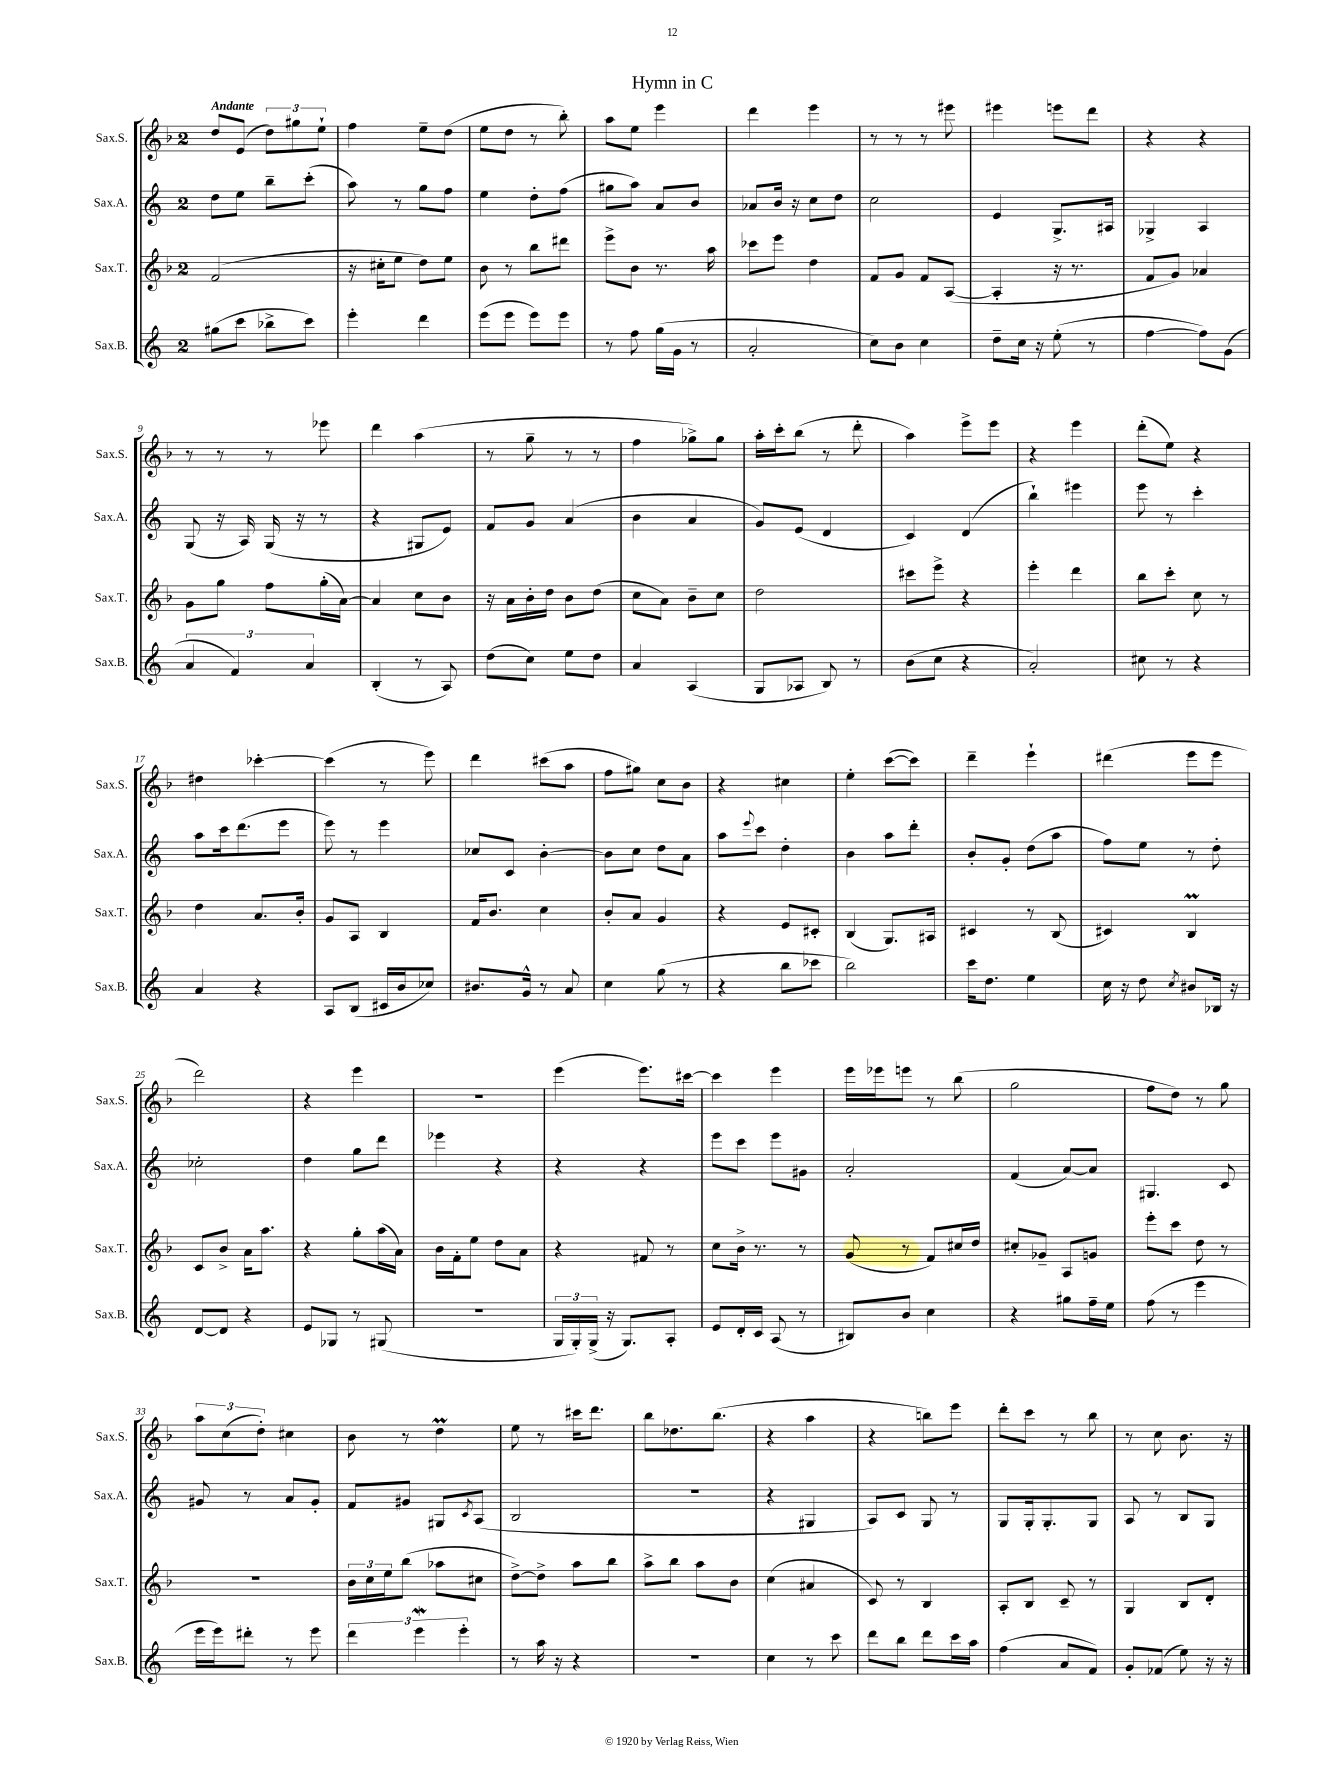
\header { title = "Hymn in C" }
<<
\new StaffGroup <<
\new Staff = "s0" \with { instrumentName = "Sax.S." shortInstrumentName = "Sax.S." } {
    \clef treble \key f \major \once \override Staff.TimeSignature.style = #'single-digit \time 2/4 \tempo "Andante"
    d''8 e'8( \tuplet 3/2 { d''8) gis''8 e''8-! } |
    f''4 e''8-- d''8( |
    e''8 d''8 r8 bes''8-.) |
    a''8 e''8 e'''4 |
    d'''4 e'''4 |
    r8 r8 r8 eis'''8 |
    eis'''4 e'''8 d'''8 |
    r4 r4 |
    r8 r8 r8 ees'''8 |
    d'''4 a''4( |
    r8 g''8-- r8 r8 |
    f''4 ges''8->) ges''8 |
    a''16-. c'''16-. bes''8( r8 d'''8-. |
    a''4) e'''8-> e'''8 |
    r4 e'''4 |
    d'''8-.( e''8) r4 |
    dis''4 ces'''4~-. |
    ces'''4( r8 e'''8) |
    d'''4 cis'''8( a''8 |
    f''8 gis''8) c''8 bes'8 |
    r4 cis''4 |
    e''4-. c'''8~( c'''8) |
    d'''4-- e'''4-! |
    dis'''4( e'''8 e'''8 |
    d'''2) |
    r4 e'''4 |
    R2 |
    e'''4( e'''8.) cis'''16~ |
    cis'''4 e'''4 |
    e'''16 ees'''16 e'''8 r8 bes''8( |
    g''2 |
    f''8 d''8) r8 g''8 |
    \tuplet 3/2 { a''8 c''8( d''8-.) } cis''4 |
    bes'8 r8 d''4\prall |
    e''8 r8 cis'''16 d'''8. |
    bes''8 des''8. bes''8.( |
    r4 a''4 |
    r4 b''8) e'''8 |
    d'''8-. c'''8 r8 bes''8 |
    r8 c''8 bes'8. r16 \bar "|." |
}
\new Staff = "s1" \with { instrumentName = "Sax.A." shortInstrumentName = "Sax.A." } {
    \clef treble \key c \major \once \override Staff.TimeSignature.style = #'single-digit \time 2/4
    d''8 e''8 b''8-- c'''8-.( |
    a''8) r8 g''8 f''8 |
    e''4 d''8-. f''8( |
    gis''8 a''8) a'8 b'8 |
    aes'8 b'16 r16 c''8 d''8 |
    c''2 |
    e'4 g8.-> ais16 |
    ges4-> a4 |
    g8( r16 a16) g16( r16 r8 |
    r4 gis8 e'8) |
    f'8 g'8 a'4( |
    b'4 a'4 |
    g'8) e'8( d'4 |
    c'4) d'4( |
    b''4-!) eis'''4 |
    e'''8 r8 c'''4-. |
    a''8 c'''16 d'''8.( e'''8 |
    e'''8) r8 e'''4 |
    ces''8 c'8 b'4~-. |
    b'8 c''8 d''8 a'8 |
    a''8 \appoggiatura { e'''8 } c'''8 d''4-. |
    b'4 a''8 d'''8-. |
    b'8-. g'8-. d''8( a''8 |
    f''8) e''8 r8 d''8-. |
    ces''2-. |
    d''4 g''8 d'''8 |
    ees'''4 r4 |
    r4 r4 |
    e'''8 c'''8 e'''8 gis'8 |
    a'2-. |
    f'4( a'8~) a'8 |
    gis4. c'8 |
    gis'8 r8 a'8 gis'8-. |
    f'8 gis'8 gis8 \acciaccatura { c'8 } a8( |
    b2 |
    R2 |
    r4 gis4 |
    a8) c'8 g8 r8 |
    g8 g16-. g8.-. g8 |
    a8 r8 b8 g8 \bar "|." |
}
\new Staff = "s2" \with { instrumentName = "Sax.T." shortInstrumentName = "Sax.T." } {
    \clef treble \key f \major \once \override Staff.TimeSignature.style = #'single-digit \time 2/4
    f'2( |
    r16 cis''16-. e''8 d''8) e''8 |
    bes'8 r8 bes''8 dis'''8 |
    e'''8-> bes'8 r8. a''16 |
    ces'''8 e'''8 d''4 |
    f'8 g'8 f'8 a8~( |
    a4-. r16 r8. |
    f'8 g'8) aes'4 |
    g'8 g''8 f''8 g''16-.( a'16~) |
    a'4 c''8 bes'8 |
    r16 a'16 bes'16-. d''16 bes'8 d''8( |
    c''8 a'8) bes'8-- c''8 |
    d''2 |
    cis'''8 e'''8-> r4 |
    e'''4-. d'''4 |
    bes''8 c'''8-. c''8 r8 |
    d''4 a'8. bes'16-. |
    g'8 a8 bes4 |
    f'16 bes'8. c''4 |
    bes'8-. a'8 g'4 |
    r4 e'8 cis'8-. |
    bes4( g8.) ais16 |
    cis'4 r8 bes8( |
    cis'4) bes4\prall |
    c'8 bes'8-> a'16 a''8. |
    r4 g''8-. a''16( a'16) |
    bes'16 f'16-. e''8 d''8 a'8 |
    r4 fis'8 r8 |
    c''8 bes'16-> r8. r8 |
    g'8( r8 f'8) cis''16 d''16 |
    cis''8-. ges'8-- a8 g'8 |
    e'''8-. c'''8 d''8 r8 |
    r2 |
    \tuplet 3/2 { bes'16 c''16 e''16 } bes''8( aes''8 cis''8 |
    d''8~->) d''8-> a''8 bes''8 |
    a''8-> bes''8 a''8 bes'8 |
    c''4( ais'4 |
    c'8) r8 bes4 |
    a8-. bes8 c'8-- r8 |
    g4 bes8 d'8-. \bar "|." |
}
\new Staff = "s3" \with { instrumentName = "Sax.B." shortInstrumentName = "Sax.B." } {
    \clef treble \key c \major \once \override Staff.TimeSignature.style = #'single-digit \time 2/4
    gis''8( c'''8 bes''8-> c'''8) |
    e'''4-. d'''4 |
    e'''8( e'''8 e'''8) e'''8 |
    r8 f''8 g''16( g'16 r8 |
    a'2-. |
    c''8) b'8 c''4 |
    d''8-- c''16 r16 e''8-.( r8 |
    f''4~ f''8) g'8( |
    \tuplet 3/2 { a'4 f'4) a'4 } |
    b4-.( r8 a8) |
    d''8( c''8) e''8 d''8 |
    a'4 a4( |
    g8 aes8 b8) r8 |
    b'8( c''8 r4 |
    a'2-.) |
    cis''8 r8 r4 |
    a'4 r4 |
    a8 b8( cis'16 b'16 ces''8) |
    bis'8. g'16-^ r8 a'8 |
    c''4 g''8( r8 |
    r4 b''8 ces'''8 |
    b''2) |
    c'''16 d''8. e''4 |
    c''16 r16 d''8 \acciaccatura { c''8 } bis'8 bes16 r16 |
    d'8~ d'8 r4 |
    e'8 ges8 r8 gis8( |
    r2 |
    \tuplet 3/2 { g16 g16-.) g16->( } r16 g8.) a8-. |
    e'8 d'16-. c'16 a8( r8 |
    bis8) b'8 c''4 |
    r4 gis''8 f''16-- e''16 |
    f''8( r8 e'''4 |
    e'''16 e'''16) dis'''8-. r8 e'''8 |
    \tuplet 3/2 { d'''4 e'''4\mordent e'''4-. } |
    r8 a''16 r16 r4 |
    R2 |
    c''4 r8 c'''8 |
    d'''8 b''8 d'''8 c'''16 a''16 |
    f''4( a'8 f'8) |
    g'8-. fes'8( e''8) r16 r16 \bar "|." |
}
>>
>>
